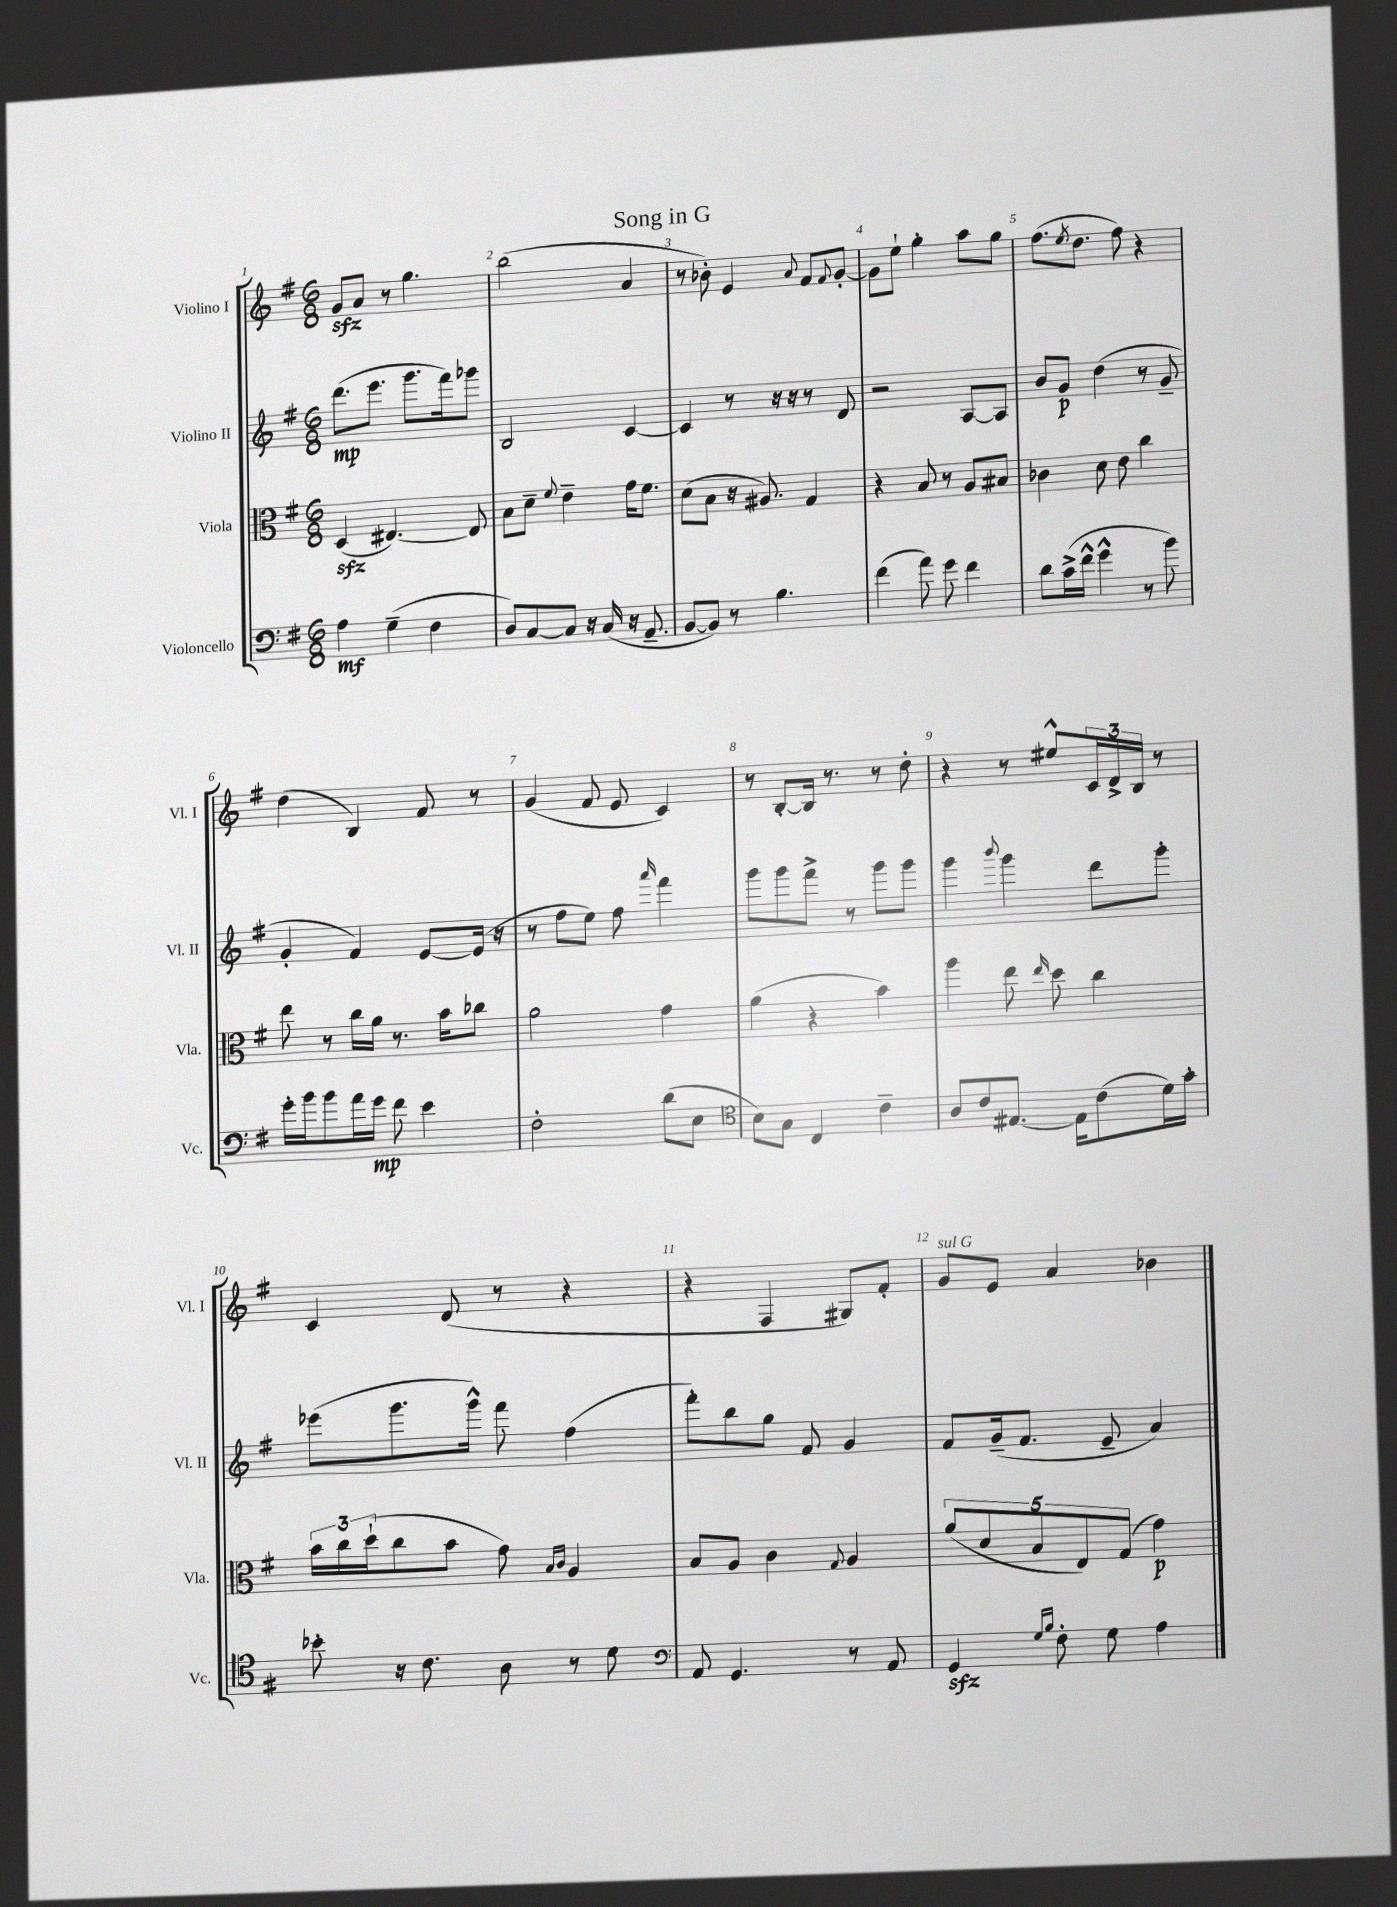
\header { title = "Song in G" }
<<
\new StaffGroup <<
\new Staff = "s0" \with { instrumentName = "Violino I" shortInstrumentName = "Vl. I" } {
    \clef treble \key g \major \numericTimeSignature \time 6/8
    g'8\sfz a'8 r8 g''4. |
    b''2( a'4 |
    r8 bes'8-.) e'4 \appoggiatura { a'8 } fis'8 \appoggiatura { fis'8 } g'8~-. |
    g'8 e''8-! g''4-. a''8 g''8 |
    fis''8.( \acciaccatura { e''8 } d''8. fis''8) r4 |
    d''4( b4) fis'8 r8 |
    g'4( fis'8 e'8 c'4) |
    r8 b8~-. b16 r8. r8 d''8-. |
    r4 r8 eis''8-^ \tuplet 3/2 { c'16 d'16-> b16 } r8 |
    c'4 d'8( r8 r4 |
    r4 fis4 gis8) fis'8-. |
    g'8^\markup { \italic "sul G" } e'8 a'4 bes'4 \bar "|." |
}
\new Staff = "s1" \with { instrumentName = "Violino II" shortInstrumentName = "Vl. II" } {
    \clef treble \key g \major \numericTimeSignature \time 6/8
    d'''8.\mp( e'''8. g'''8. fis'''16) ges'''8 |
    b2 c'4~ |
    c'4 r8 r16 r16 r8 d'8 |
    r2 a8~ a8 |
    b'8 g'8\p d''4( r8 g'8-- |
    g'4-. fis'4) e'8~ e'16( r16 |
    r8 fis''8 e''8) fis''8 \grace { a'''16 } fis'''4 |
    g'''8 g'''8 fis'''8-> r8 g'''8 g'''8 |
    g'''4 \appoggiatura { b'''8 } g'''4 d'''8 g'''8-. |
    ees'''8( g'''8. g'''16-^) fis'''8 fis''4( |
    fis'''8-.) b''8 g''8 fis'8 g'4 |
    fis'8 g'16--( fis'8. e'8-- a'4) \bar "|." |
}
\new Staff = "s2" \with { instrumentName = "Viola" shortInstrumentName = "Vla." } {
    \clef alto \key g \major \numericTimeSignature \time 6/8
    d4\sfz( eis4.~) eis8 |
    b8 d'8-- \appoggiatura { fis'8 } e'4-- g'16 fis'8. |
    d'8( b8 r16 ais8.) g4 |
    r4 b8 r8 a8 bis8 |
    ces'4 d'8 e'8 c''4 |
    e''8 r8 c''16 a'16 r8. b'16 ces''8 |
    a'2 g'4 |
    a'4( r4 b'4) |
    a''4 e''8 \grace { e''16 } d''8 c''4 |
    \tuplet 3/2 { b'16 c''16 d''16-!( } c''8 b'8 g'8) \grace { b16 c'16 } a4 |
    b8 a8 c'4 \appoggiatura { g8 } a4 |
    \tuplet 5/4 { a'8( d'8 b8 e8) g8( } g'4\p) \bar "|." |
}
\new Staff = "s3" \with { instrumentName = "Violoncello" shortInstrumentName = "Vc." } {
    \clef bass \key g \major \numericTimeSignature \time 6/8
    a4\mf g4--( fis4 |
    d8) c8~ c8 r16 c16( r16 a,8.-- |
    b,8~ b,8) r8 b4. |
    fis'4( a'8) g'8 fis'4 |
    d'8 c'16->( fis'16-^ g'4-^ r8 b'8) |
    g'16-. b'16 b'8 a'16 g'16\mp fis'8 e'4 |
    fis2-. d'8( e8 |
    \clef tenor b8) g8 c4 c'4-- |
    a8 c'8 eis8.~ eis16 c'8( d'16) g'16-. |
    bes'8-. r16 c'8. a8 r8 d'8 |
    \clef bass a,8 g,4. r8 a,8 |
    g,4\sfz \grace { g16 b16 } fis8-. g8 a4 \bar "|." |
}
>>
>>
\layout { \context { \Score \override BarNumber.break-visibility = ##(#f #t #t) barNumberVisibility = #all-bar-numbers-visible } }
